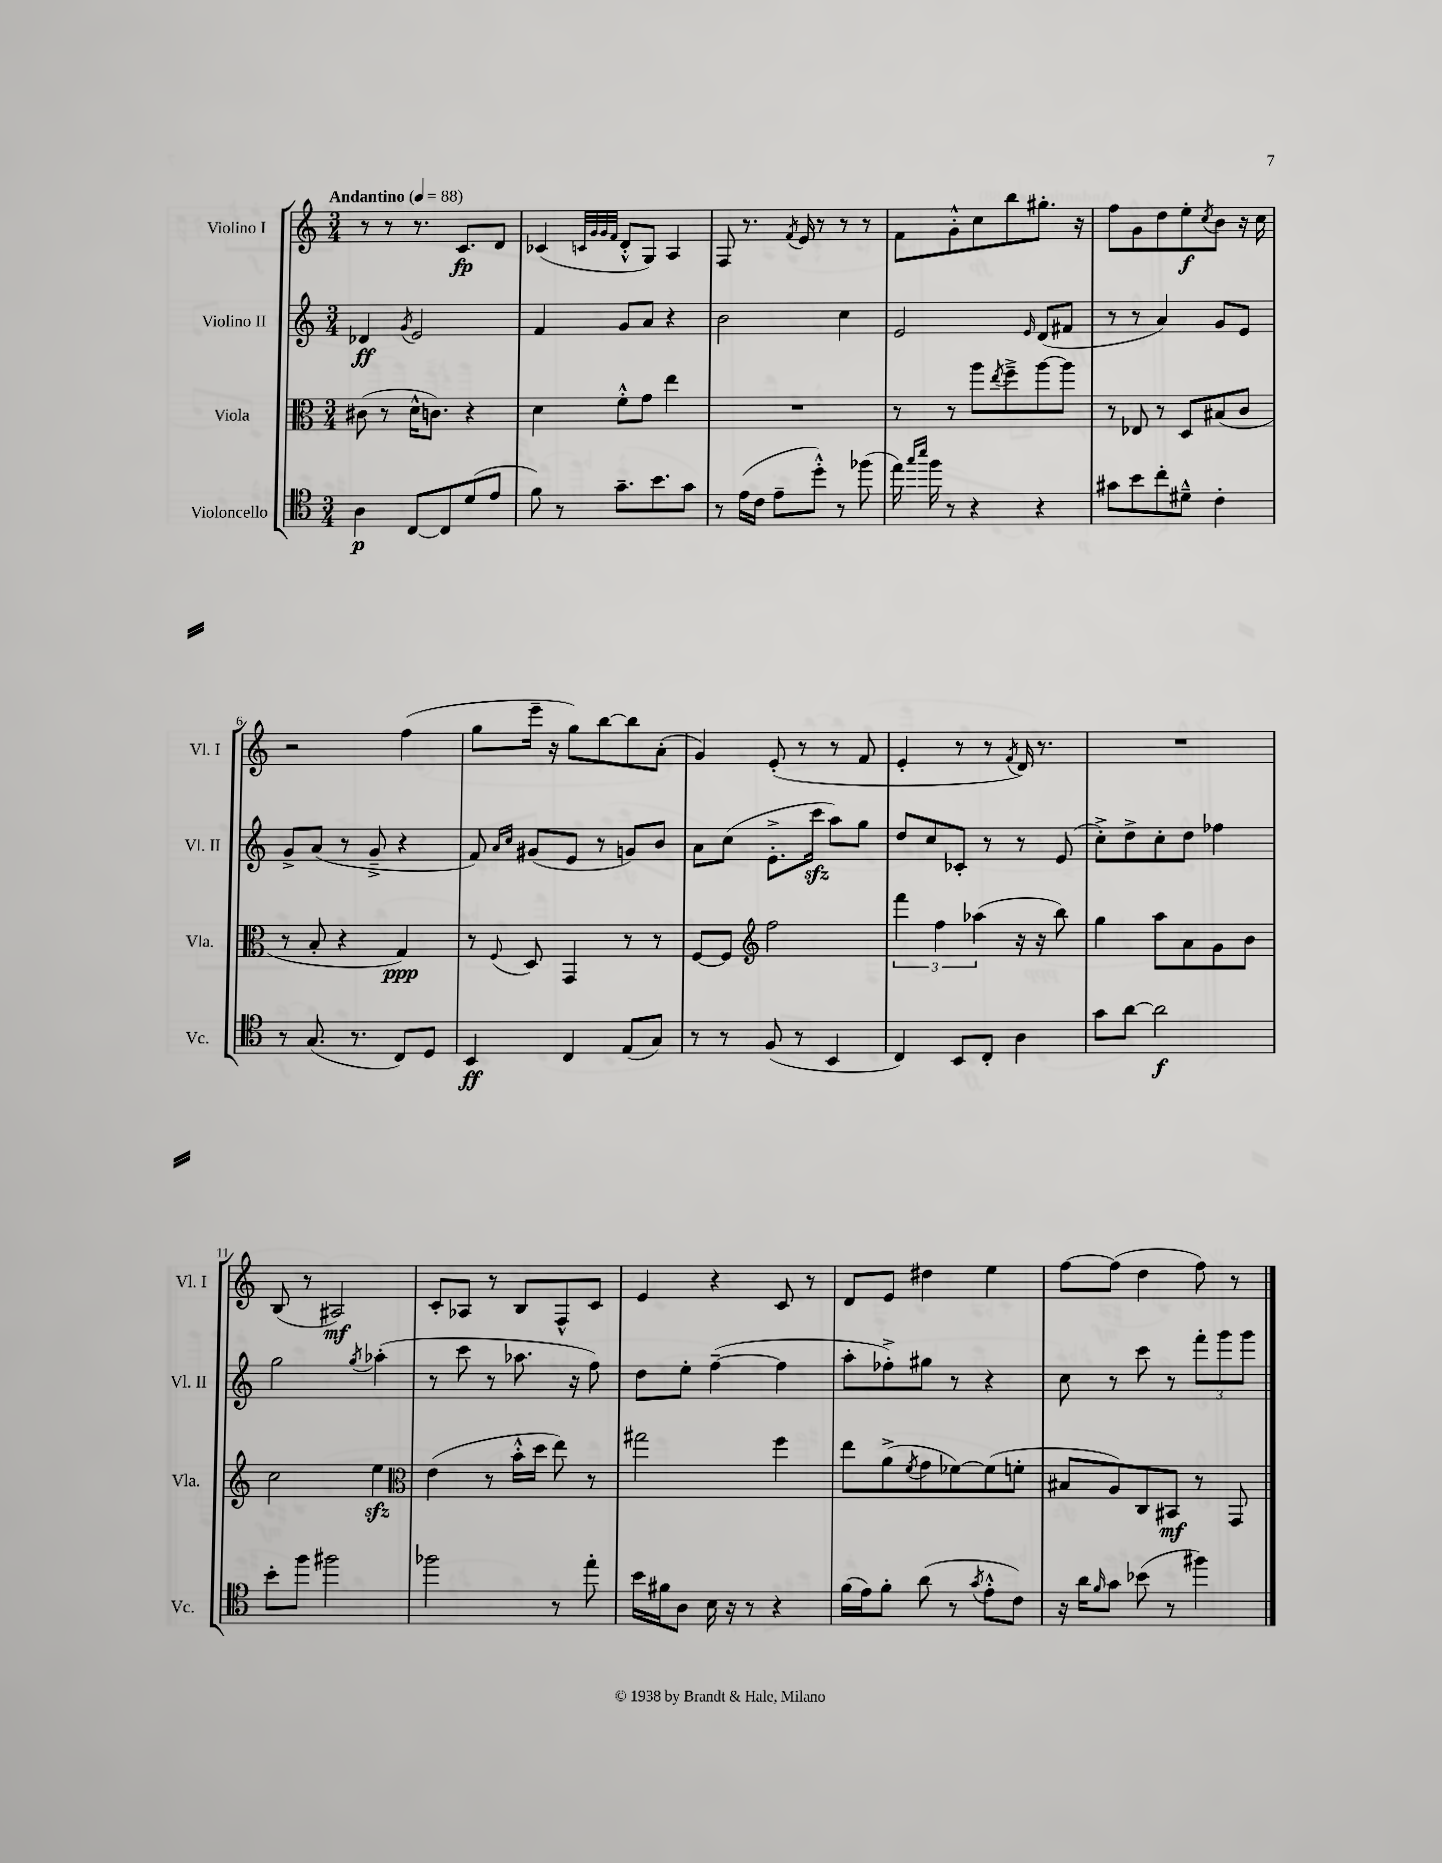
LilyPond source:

<<
\new StaffGroup <<
\new Staff = "s0" \with { instrumentName = "Violino I" shortInstrumentName = "Vl. I" } {
    \clef treble \key c \major \numericTimeSignature \time 3/4 \tempo "Andantino" 4 = 88
    r8 r8 r8. c'8.\fp d'8 |
    ces'4( \grace { c'32 g'32 g'32 f'32 } d'8-.-^ g8) a4 |
    f8 r8. \acciaccatura { f'8 } e'16 r8 r8 r8 |
    f'8 g'8-.-^ c''8 b''8 gis''8.-. r16 |
    f''8 g'8 d''8 e''8-.\f \acciaccatura { c''8 } b'8 r16 c''16 |
    r2 f''4( |
    g''8 e'''16-- r16 g''8) b''8~ b''8 a'8-.( |
    g'4) e'8-.( r8 r8 f'8 |
    e'4-. r8 r8 \acciaccatura { f'8 } d'16) r8. |
    R2. |
    b8( r8 ais2\mf) |
    c'8-. aes8 r8 b8 f8-^ c'8 |
    e'4 r4 c'8 r8 |
    d'8 e'8 dis''4 e''4 |
    f''8~ f''8( d''4 f''8) r8 \bar "|." |
}
\new Staff = "s1" \with { instrumentName = "Violino II" shortInstrumentName = "Vl. II" } {
    \clef treble \key c \major \numericTimeSignature \time 3/4
    des'4\ff \acciaccatura { g'8 } e'2 |
    f'4 g'8 a'8 r4 |
    b'2 c''4 |
    e'2 \grace { e'16 } d'8( fis'8 |
    r8 r8 a'4) g'8 e'8 |
    g'8-> a'8( r8 g'8---> r4 |
    f'8) \grace { a'16 c''16 } gis'8( e'8 r8 g'8) b'8 |
    a'8 c''8( e'8.-.-> c'''16\sfz a''8) g''8 |
    d''8 c''8 ces'8-. r8 r8 e'8( |
    c''8-.->) d''8-> c''8-. d''8 fes''4 |
    g''2 \acciaccatura { g''8 } aes''4-.( |
    r8 c'''8 r8 aes''8. r16 f''8) |
    d''8 e''8-. f''4~--( f''4 |
    a''8-. fes''8-.->) gis''8 r8 r4 |
    c''8 r8 c'''8 r8 \tuplet 3/2 { f'''8-. g'''8 g'''8 } \bar "|." |
}
\new Staff = "s2" \with { instrumentName = "Viola" shortInstrumentName = "Vla." } {
    \clef alto \key c \major \numericTimeSignature \time 3/4
    cis'8( r8 d'16-^ c'8.) r4 |
    d'4 f'8-.-^ g'8 e''4 |
    R2. |
    r8 r8 a''8 \acciaccatura { e''8 } f''8---> a''8~ a''8 |
    r8 ees8 r8 d8 bis8( c'8 |
    r8 b8-. r4 g4\ppp) |
    r8 \appoggiatura { f8 } d8 g,4 r8 r8 |
    f8~ f8 \clef treble f''2 |
    \tuplet 3/2 { f'''4 f''4 aes''4( } r16 r16 b''8) |
    g''4 a''8 a'8 g'8 b'8 |
    c''2 e''4\sfz |
    \clef alto e'4( r8 b'16-.-^ d''16 e''8) r8 |
    gis''2 f''4 |
    e''8 a'8->( \acciaccatura { f'8 } g'8 fes'8~) fes'8( f'8-. |
    bis8 a8) c8 bis,8\mf r8 g,8 \bar "|." |
}
\new Staff = "s3" \with { instrumentName = "Violoncello" shortInstrumentName = "Vc." } {
    \clef tenor \key c \major \numericTimeSignature \time 3/4
    a4\p c8~ c8 d'8( e'8 |
    f'8) r8 g'8.-- b'8. g'8 |
    r8 e'16( c'16 e'8-- d''8-.-^) r8 fes''8( |
    e''16) \grace { g''16 b''16 } f''16 r8 r4 r4 |
    gis'8 b'8 c''8-. dis'8---^ c'4-. |
    r8 g8.( r8. c8) d8 |
    b,4\ff c4 e8( g8) |
    r8 r8 f8( r8 b,4 |
    c4) b,8 c8-. a4 |
    g'8 a'8~ a'2\f |
    b'8-. f''8 fis''2 |
    fes''2 r8 e''8-. |
    b'16 fis'16 a8 b16 r16 r8 r4 |
    f'16( e'16) f'8-. a'8( r8 \acciaccatura { g'8 } e'8-.-^ c'8) |
    r16 a'16 \grace { f'16 } g'8 bes'8( r8 fis''4) \bar "|." |
}
>>
>>
